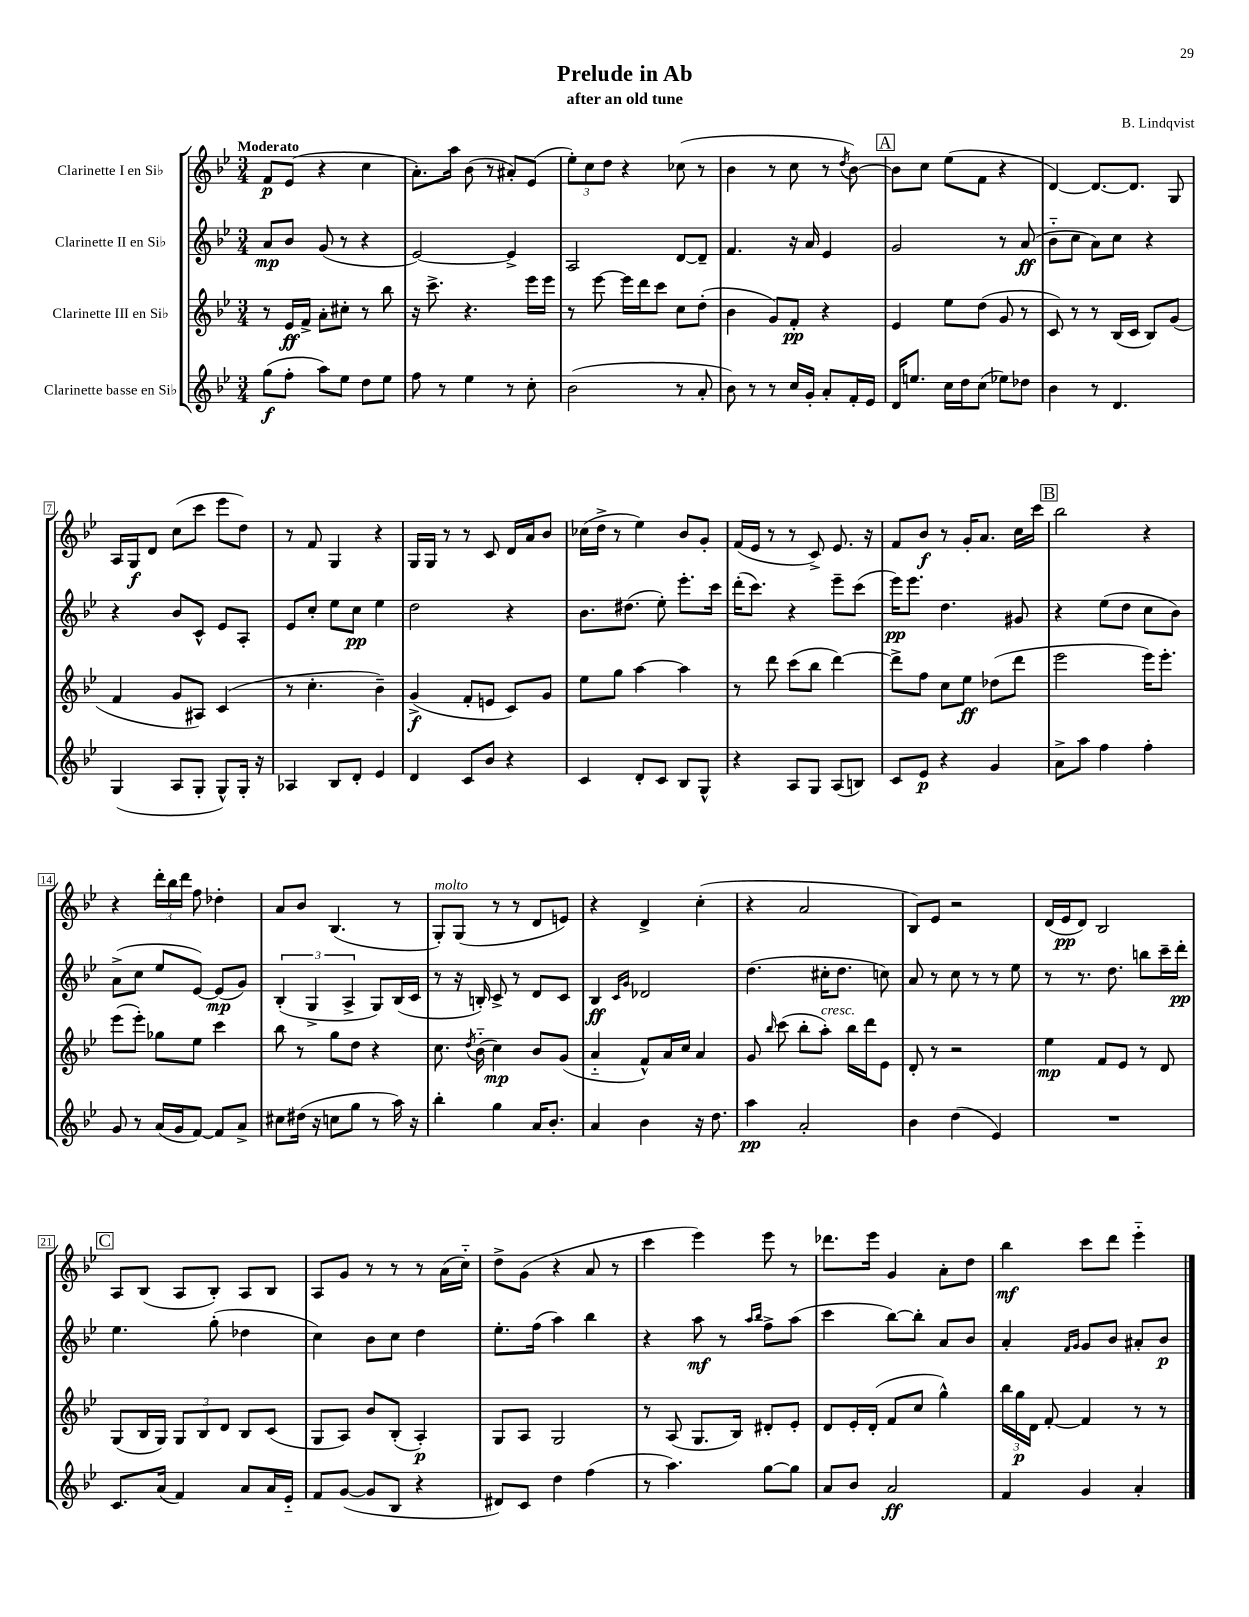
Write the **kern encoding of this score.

**kern	**kern	**kern	**kern
*staff4	*staff3	*staff2	*staff1
*clefG2	*clefG2	*clefG2	*clefG2
*k[b-e-]	*k[b-e-]	*k[b-e-]	*k[b-e-]
*M3/4	*M3/4	*M3/4	*M3/4
(8gg	8r	8a	8f
8ff'	16e-	8b-	(8e-
.	16f^	.	.
8aa)	8a'	(8g	4r
8ee-	8cc#'	8r	.
8dd	8r	4r	4cc
8ee-	8bb-	.	.
=	=	=	=
8ff	16r	[2e-)	8.a')
.	8.ccc^	.	.
8r	.	.	.
.	.	.	16aa
4ee-	4.r	.	(8b-
.	.	.	8r
8r	.	4e-^]	8a#')
8cc'	16eee-	.	(8e-
.	16eee-	.	.
=	=	=	=
(2b-	8r	2A	12ee-')
.	.	.	12cc
.	[8eee-	.	.
.	.	.	12dd
.	16eee-]	.	4r
.	16ddd	.	.
.	8ccc	.	.
8r	8cc	[8d	(8cc-
8a'	(8dd'	8d~]	8r
=	=	=	=
8b-)	4b-	4.f	4b-
8r	.	.	.
8r	8g)	.	8r
16cc	8f'	16r	8cc
16g'	.	16a	.
8a'	4r	4e-	8r
.	.	.	8qdd
16f'	.	.	[8b-)
16e-	.	.	.
=	=	=	=
16d	4e-	2g	8b-]
8.ee	.	.	.
.	.	.	8cc
16cc	8ee-	.	(8ee-
16dd	.	.	.
(8cc	(8dd	.	8f
8ee-)	8g	8r	4r
8dd-	8r	(8a	.
=	=	=	=
4b-	8c)	8b-'~	[4d)
.	8r	8cc	.
8r	8r	8a)	8.d_
4.d	(16B-	8cc	.
.	16c	.	8.d]
.	8B-)	4r	.
.	(8g	.	8G
=	=	=	=
(4G	4f	4r	16A
.	.	.	16G
.	.	.	8d
8A	8g	8b-	(8cc
8G'	8A#)	8c^^	8ccc
8G^^)	(4c	8e-	8eee-
16G'	.	8A'	8dd)
16r	.	.	.
=	=	=	=
4A-	8r	8e-	8r
.	4.cc'	8cc'	8f
8B-	.	8ee-	4G
8d'	.	8cc	.
4e-	4b-~)	4ee-	4r
=	=	=	=
4d	(4g^	2dd	16G
.	.	.	16G
.	.	.	8r
8c	8f'	.	8r
8b-	8e	.	8c
4r	8c)	4r	16d
.	.	.	16a
.	8g	.	8b-
=	=	=	=
4c	8ee-	8.b-	(16cc-
.	.	.	16dd^
.	8gg	.	8r
.	.	(8.dd#	.
8d'	[4aa	.	4ee-)
8c	.	8ee-')	.
8B-	4aa]	8.eee-'	8b-
8G^^	.	.	8g'
.	.	16ccc	.
=	=	=	=
4r	8r	(16ddd'	(16f
.	.	8.ccc)	16e-
.	8ddd	.	8r
8A	(8ccc	4r	8r
8G	8bb-	.	8c^)
(8A	[4ddd)	8eee-~	8.e-
8B)	.	(8ccc	.
.	.	.	16r
=	=	=	=
8c	8ddd^]	16eee-)	8f
.	.	8.eee-	.
8e-	8ff	.	8b-
4r	8cc	4.dd	8r
.	8ee-	.	16g'
.	.	.	8.a
4g	(8dd-	.	.
.	8ddd	8g#	16cc
.	.	.	16ccc
=	=	=	=
8a^	2eee-	4r	2bb-
8aa	.	.	.
4ff	.	(8ee-	.
.	.	8dd	.
4ff'	16eee-)	8cc	4r
.	8.eee-'	.	.
.	.	8b-)	.
=	=	=	=
8g	(8eee-	(8a^	4r
8r	8eee-')	8cc	.
(16a	8gg-	8ee-	24ddd'
.	.	.	24bb-
16g	.	.	.
.	.	.	24ddd
[8f)	8ee-	[8e-)	8ff
8f]	4ccc	(8e-]	4dd-'
8a^	.	8g)	.
=	=	=	=
8cc#	8bb-	(6B-'	8a
(16dd#	8r	.	8b-
.	.	6G^	.
16r	.	.	.
8cc	8gg	.	(4.B-
.	.	6A^	.
8gg	8dd	.	.
8r	4r	8G)	.
16aa)	.	(16B-	8r
16r	.	16c	.
=	=	=	=
4bb-'	8.cc	8r	8G')
.	.	16r	(8G
.	8qdd	.	.
.	(16b-'~	16B')	.
4gg	4cc)	8c^	8r
.	.	8r	8r
16a	8b-	8d	8d
8.b-'	.	.	.
.	(8g	8c	8e)
=	=	=	=
4a	4a'~	4B-	4r
.	.	16qqc	.
.	.	16qqg	.
4b-	8f^^)	2d-	4d^
.	16a	.	.
.	16cc	.	.
16r	4a	.	(4cc'
8.dd	.	.	.
=	=	=	=
4aa	8g	(4.dd	4r
.	16qqbb-	.	.
.	(8ccc	.	.
2a'	8bb-'	.	2a
.	8aa')	16cc#'	.
.	.	8.dd	.
.	16bb-	.	.
.	16ddd	.	.
.	8e-	8cc)	.
=	=	=	=
4b-	8d'	8a	8B-)
.	8r	8r	8e-
(4dd	2r	8cc	2r
.	.	8r	.
4e-)	.	8r	.
.	.	8ee-	.
=	=	=	=
2.r	4ee-	8r	(16d
.	.	.	16e-
.	.	8.r	8d)
.	8f	.	2B-
.	.	8.dd	.
.	8e-	.	.
.	8r	8bb	.
.	8d	16ccc~	.
.	.	16ddd'	.
=	=	=	=
8.c	(8G	4.ee-	8A
.	16B-	.	(8B-
(16a	16G)	.	.
4f)	12G	.	8A
.	12B-	.	.
.	.	(8gg'	8B-')
.	12d	.	.
8a	8B-	4dd-	8A
16a	(8c	.	8B-
16e-'~	.	.	.
=	=	=	=
8f	8G	4cc)	8A
([8g	8A)	.	8g
8g]	8b-	8b-	8r
8B-	(8B-'	8cc	8r
4r	4A')	4dd	8r
.	.	.	(16a
.	.	.	16cc'~)
=	=	=	=
8d#)	8G	8.ee-'	8dd^
8c	8A	.	(8g
.	.	(16ff	.
4dd	2G	4aa)	4r
(4ff	.	4bb-	8a
.	.	.	8r
=	=	=	=
8r	8r	4r	4ccc
4.aa)	(8A	.	.
.	8.G	8aa	4eee-)
.	.	8r	.
.	16B-)	.	.
.	.	16qqaa	.
.	.	16qqbb-	.
[8gg	8d#'	8ff^	8eee-
8gg]	8e-'	(8aa	8r
=	=	=	=
8a	8d	4ccc	8.ddd-
8b-	16e-'	.	.
.	(16d'	.	16eee-
2a	8f	[8bb-)	4g
.	8cc	8bb-']	.
.	4gg^^)	8a	8a'
.	.	8b-	8dd
=	=	=	=
4f	24bb-	4a'	4bb-
.	24gg	.	.
.	24d	.	.
.	[8f'	.	.
.	.	16qqf	.
.	.	16qqg	.
4g	4f]	8g	8ccc
.	.	8b-	8ddd
4a'	8r	8a#'	4eee-'~
.	8r	8b-	.
==	==	==	==
*-	*-	*-	*-
